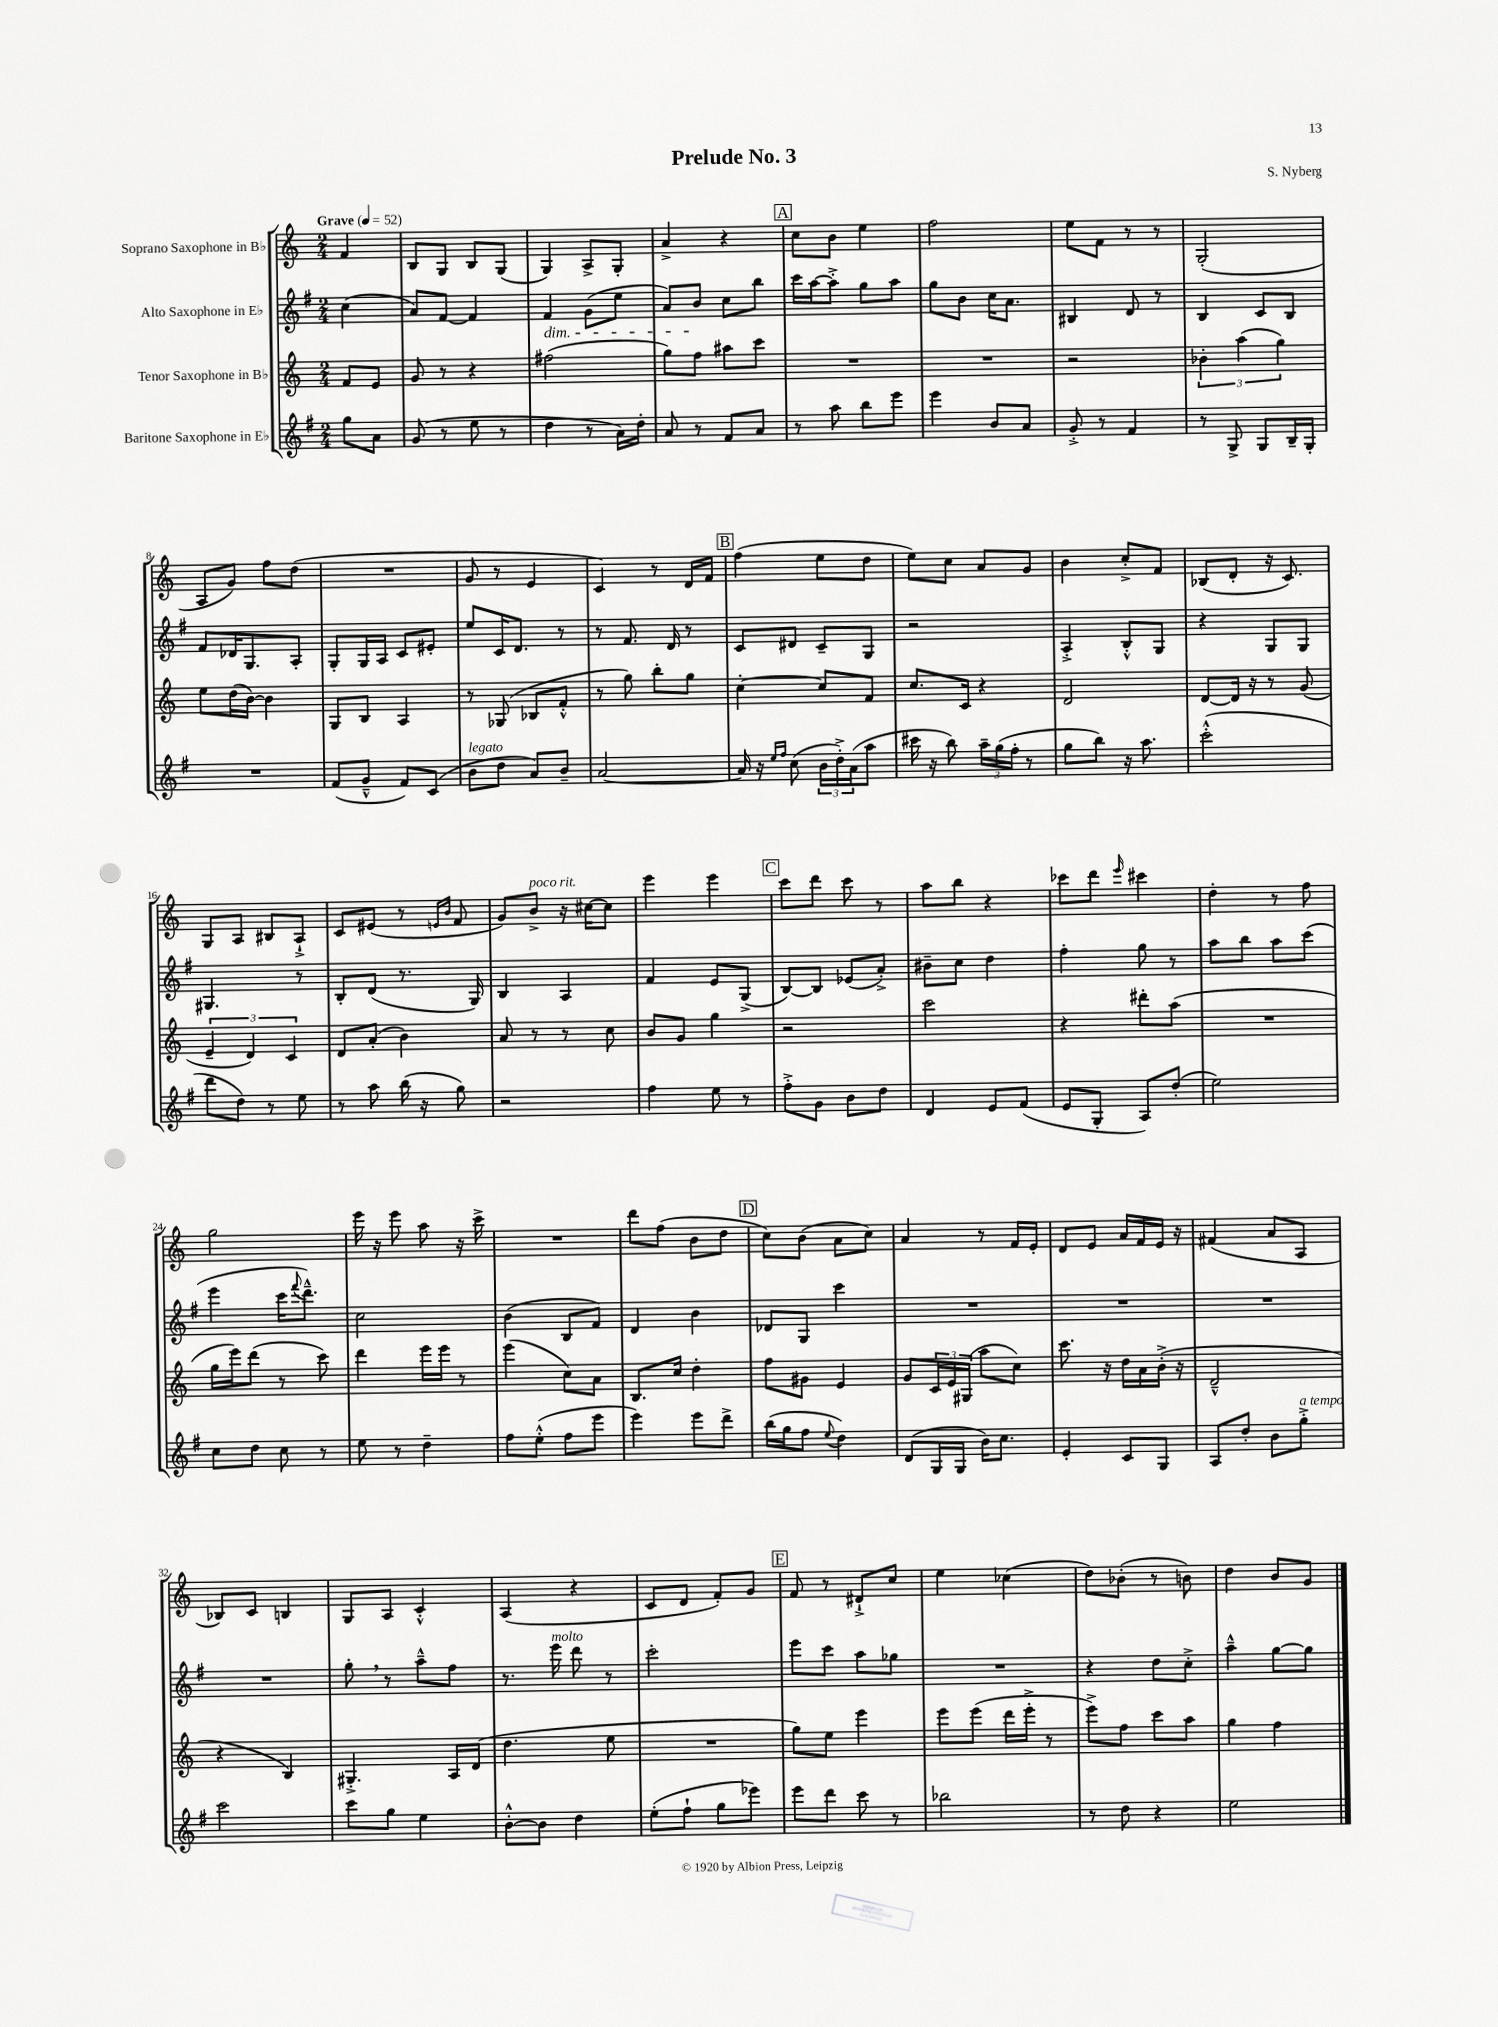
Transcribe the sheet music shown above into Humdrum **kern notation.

**kern	**kern	**kern	**kern
*part4	*part3	*part2	*part1
*staff4	*staff3	*staff2	*staff1
*I"Baritone Saxophone in E♭	*I"Tenor Saxophone in B♭	*I"Alto Saxophone in E♭	*I"Soprano Saxophone in B♭
*clefG2	*clefG2	*clefG2	*clefG2
*k[f#]	*k[]	*k[f#]	*k[]
*M2/4	*M2/4	*M2/4	*M2/4
*MM52	*MM52	*MM52	*MM52
=	=	=	=
!	!	!	!LO:TX:a:B:t=Grave
8gg\L	8f/L	(4cc\	4f/
8a\J	8e/J	.	.
=1	=1	=1	=1
(8g/	8g/	8a/L)	8B/L
8r	8r	[8f#/J	8G/J
8ee\	4r	4f#/]	8B/L
8r	.	.	(8G/J
=2	=2	=2	=2
!	!	!LO:TX:b:i:t=dim.	!
4dd\	(2ff#X\	4f#/	4G/)
8r	.	(8g\L	8A^/L
16a\LL)	.	8ee\J	8G'/J
16dd'\JJ	.	.	.
=3	=3	=3	=3
8a/	8gg\L)	8a/L)	4a^/
8r	8ff\J	8b/J	.
8f#/L	8aa#X\L	8cc\L	4r
8a/J	8ccc\J	8bb\J	.
!!LO:REH:place=s1:t=A
=4	=4	=4	=4
8r	2r	16ccc\LL	8cc\L
.	.	[16aa\J	.
8aa\	.	8aa'^\J]	8b\J
8bb\L	.	8gg\L	4ee\
8eee\J	.	8aa\J	.
=5	=5	=5	=5
4eee\	2r	8gg\L	2ff\
.	.	8b\J	.
8b/L	.	16cc\KL	.
.	.	8.a\J	.
8a/J	.	.	.
=6	=6	=6	=6
8g'^/	2r	4B#X/	8ee\L
8r	.	.	8f\J
4f#/	.	8d/	8r
.	.	8r	8r
=7	=7	=7	=7
8r	6b-X'\	4B/	(2G'/
8G^/	.	.	.
.	(6aa\	.	.
8G/L	.	8c/L	.
.	6gg\)	.	.
16B~/L	.	8B/J	.
16G'/JJ	.	.	.
!!LO:LB:g=z
=8	=8	=8	=8
2r	8ee\L	8f#/L	8A/L
.	(16dd\L	16d-X/K	8g/J)
.	[16b\JJ)	8.G/	.
.	4b\]	.	8ff\L
.	.	8A'/J	(8dd\J
=9	=9	=9	=9
(8f#/L	8G/L	8G'/L	2r
8g~^^/J	8B/J	16G/L	.
.	.	16A/JJ	.
8f#/L)	4A/	8c/L	.
(8c/J	.	8e#X'/J	.
=10	=10	=10	=10
!LO:TX:a:i:t=legato	!	!	!
8b\L	8r	8ee/L	8g/
8dd\J	(8G-X/	16c/K	8r
.	.	8.d/J	.
8a/L)	8B-X/L	.	4e/
8b~/J	8f'^^/J	8r	.
=11	=11	=11	=11
[2a/	8r	8r	4c/)
.	8gg\)	8.f#/	.
.	8bb'\L	.	8r
.	.	16d/	.
.	8gg\J	8r	16d/LL
.	.	.	16f/JJ
!!LO:REH:place=s1:t=B
=12	=12	=12	=12
16a/]	[4cc'\	8c/L	(4ff\
16r	.	.	.
16qqee/LL	.	.	.
16qqff#/JJ	.	.	.
(8cc\	.	8d#X/J	.
24b\LL	8cc/L]	8c~/L	8ee\L
24dd'^\)	.	.	.
(24a\J	.	.	.
8aa\J	8f/J	8G/J	8dd\J
=13	=13	=13	=13
16ccc#X\	8.cc/L	2r	8ee\L)
16r	.	.	.
8bb\)	.	.	8cc\J
.	16c/Jk	.	.
24aa~\LL	4r	.	8a/L
(24gg\	.	.	.
24ff#'\JJ	.	.	.
8r	.	.	8g/J
=14	=14	=14	=14
8gg\L	2d/	4A'^/	4b\
8bb\J)	.	.	.
16r	.	8B'^^/L	8cc'^/L
8.aa\	.	.	.
.	.	8G/J	8f/J
=15	=15	=15	=15
(2ccc'^^\	[8d/L	4r	(8B-X/L
.	16d/Jk]	.	8d'/J
.	16r	.	.
.	8r	8G/L	16r
.	.	.	8.c/)
.	(8g/	8G/J	.
!!LO:LB:g=z
=16	=16	=16	=16
8ddd\L	6e~/	4.G#X/	8G/L
8dd\J)	.	.	8A/J
.	6d/)	.	.
8r	.	.	8B#X/L
.	6c/	.	.
8ee\	.	8r	8A`^/J
=17	=17	=17	=17
8r	8d/L	8B'/L	8c/L
8aa\	(8a'/J	(8d/J	(8e#X/J
(16bb\	4b\)	8.r	8r
16r	.	.	.
.	.	.	16qqen/LL
.	.	.	16qqb/JJ
8gg\)	.	.	8f/
.	.	16G/)	.
=18	=18	=18	=18
2r	8a/	4B/	8g/L)
!	!	!	!LO:TX:a:i:t=poco rit.
.	8r	.	8b^/J
.	8r	4A/	16r
.	.	.	[16cc#X\KL
.	8cc\	.	8cc#\J]
=19	=19	=19	=19
4ff#\	8b/L	4f#/	4eee\
.	8g/J	.	.
8ee\	4gg\	8e/L	4eee\
8r	.	(8G^/J	.
!!LO:REH:place=s1:t=C
=20	=20	=20	=20
8ff#'^\L	2r	[8B/L)	8ccc\L
8g\J	.	8B/J]	8ddd\J
8b\L	.	(8e-X/L	8ccc\
8dd\J	.	8a'^/J)	8r
=21	=21	=21	=21
4d/	2ccc\	8b#X~\L	8aa\L
.	.	8cc\J	8bb\J
8e/L	.	4dd\	4r
(8f#/J	.	.	.
=22	=22	=22	=22
8e/L	4r	4ff#'\	8ccc-X\L
8G'/J	.	.	8ddd\J
.	.	.	16qqeee/
8A/L)	8ddd#X'\L	8gg\	4ccc#X\
(8dd'/J	(8aa\J	8r	.
=23	=23	=23	=23
2ee\)	2r	8aa\L	4dd'\
.	.	8bb\J	.
.	.	8aa\L	8r
.	.	(8ccc\J	8ff\
!!LO:LB:g=z
=24	=24	=24	=24
8cc\L	16gg\LL	4eee\	2gg\
.	16eee\J)	.	.
8dd\J	(8ddd\J	.	.
8cc\	8r	16ccc\KL	.
.	.	8qqfff#/	.
.	.	8.ddd~^^\J)	.
8r	8ccc\)	.	.
=25	=25	=25	=25
8ee\	4ddd\	2cc\	16eee\
.	.	.	16r
8r	.	.	8eee\
4dd~\	16eee\LL	.	8aa\
.	16eee\JJ	.	.
.	8r	.	16r
.	.	.	16ccc^\
=26	=26	=26	=26
8ff#\L	(4eee\	(4b\	2r
(8ee'^^\J	.	.	.
8ff#\L	8cc\L)	8B/L	.
8eee\J	8a\J	8f#/J)	.
=27	=27	=27	=27
4eee\)	8.B/L	4d/	8ddd\L
.	.	.	(8ff\J
.	16cc/Jk	.	.
8eee\L	4dd'\	4b\	8b\L
8ddd^\J	.	.	8dd\J
!!LO:REH:place=s1:t=D
=28	=28	=28	=28
(16bb\LL	8ff\L	8d-X/L	8cc\L)
16gg\J	.	.	.
8ff#\J	8g#X\J	8G/J	(8b\J
8qqee/	.	.	.
4dd\)	4e/	4ccc\	8a\L
.	.	.	8cc\J)
=29	=29	=29	=29
(8d/L	8g/L	2r	4a/
16G/L	24c/L	.	.
.	24e/	.	.
16G/JJ	.	.	.
.	(24G#X/JJ	.	.
16b\KL)	8aa\L	.	8r
8.cc\J	.	.	.
.	8cc\J)	.	16f/LL
.	.	.	16e'/JJ
=30	=30	=30	=30
4e'/	8.ccc\	2r	8d/L
.	.	.	8e/J
.	16r	.	.
8c/L	16dd\LL	.	16a/LL
.	16a\	.	16f/
8G/J	(16b'^\JJ	.	16e/JJ
.	16r	.	16r
=31	=31	=31	=31
8A/L	2d~^^/	2r	(4f#X/
8dd'/J	.	.	.
8b\L	.	.	8a/L
!LO:TX:a:i:t=a tempo	!	!	!
8gg'^\J	.	.	8A/J
!!LO:LB:g=z
=32	=32	=32	=32
2ccc\	4r	2r	8B-X/L)
.	.	.	8c/J
.	4B/)	.	4Bn/
=33	=33	=33	=33
8ccc\L	4.G#X'^/	8gg',\	8G/L
8gg\J	.	8r	8A/J
4ee\	.	8aa~^^\L	4c'^^/
.	16A/LL	8ff#\J	.
.	(16d/JJ	.	.
=34	=34	=34	=34
[8b'^^\L	4.dd\	8.r	(4A/
8b\J]	.	.	.
!	!	!LO:TX:a:i:t=molto	!
.	.	16eee\	.
4dd\	.	8ddd\	4r
.	8ee\	8r	.
=35	=35	=35	=35
(8ee'\L	2r	2ccc'\	8c/L
8ff#`\J	.	.	8d/J
8gg\L	.	.	8f'/L)
8eee-X\J)	.	.	8g/J
!!LO:REH:place=s1:t=E
=36	=36	=36	=36
8eee\L	8gg\L)	8eee\L	8f/
8ddd\J	8ee\J	8ccc\J	8r
8ccc\	4eee\	8aa\L	8d#X`^/L
8r	.	8gg-X\J	8cc/J
=37	=37	=37	=37
2bb-X\	8eee\L	2r	4ee\
.	(8eee\J	.	.
.	16ddd\LL	.	(4cc-X\
.	16eee'^\JJ	.	.
.	8r	.	.
=38	=38	=38	=38
8r	8eee^\L)	4r	8dd\L)
8dd\	8ff\J	.	(8b-X'\J
4r	8ccc\L	8dd\L	8r
.	8aa\J	8cc'^\J	8bn\)
=39	=39	=39	=39
2ee\	4gg\	4aa~^^\	4dd\
.	4ff\	[8gg\L	8b/L
.	.	8gg\J]	8g/J
==	==	==	==
*-	*-	*-	*-
